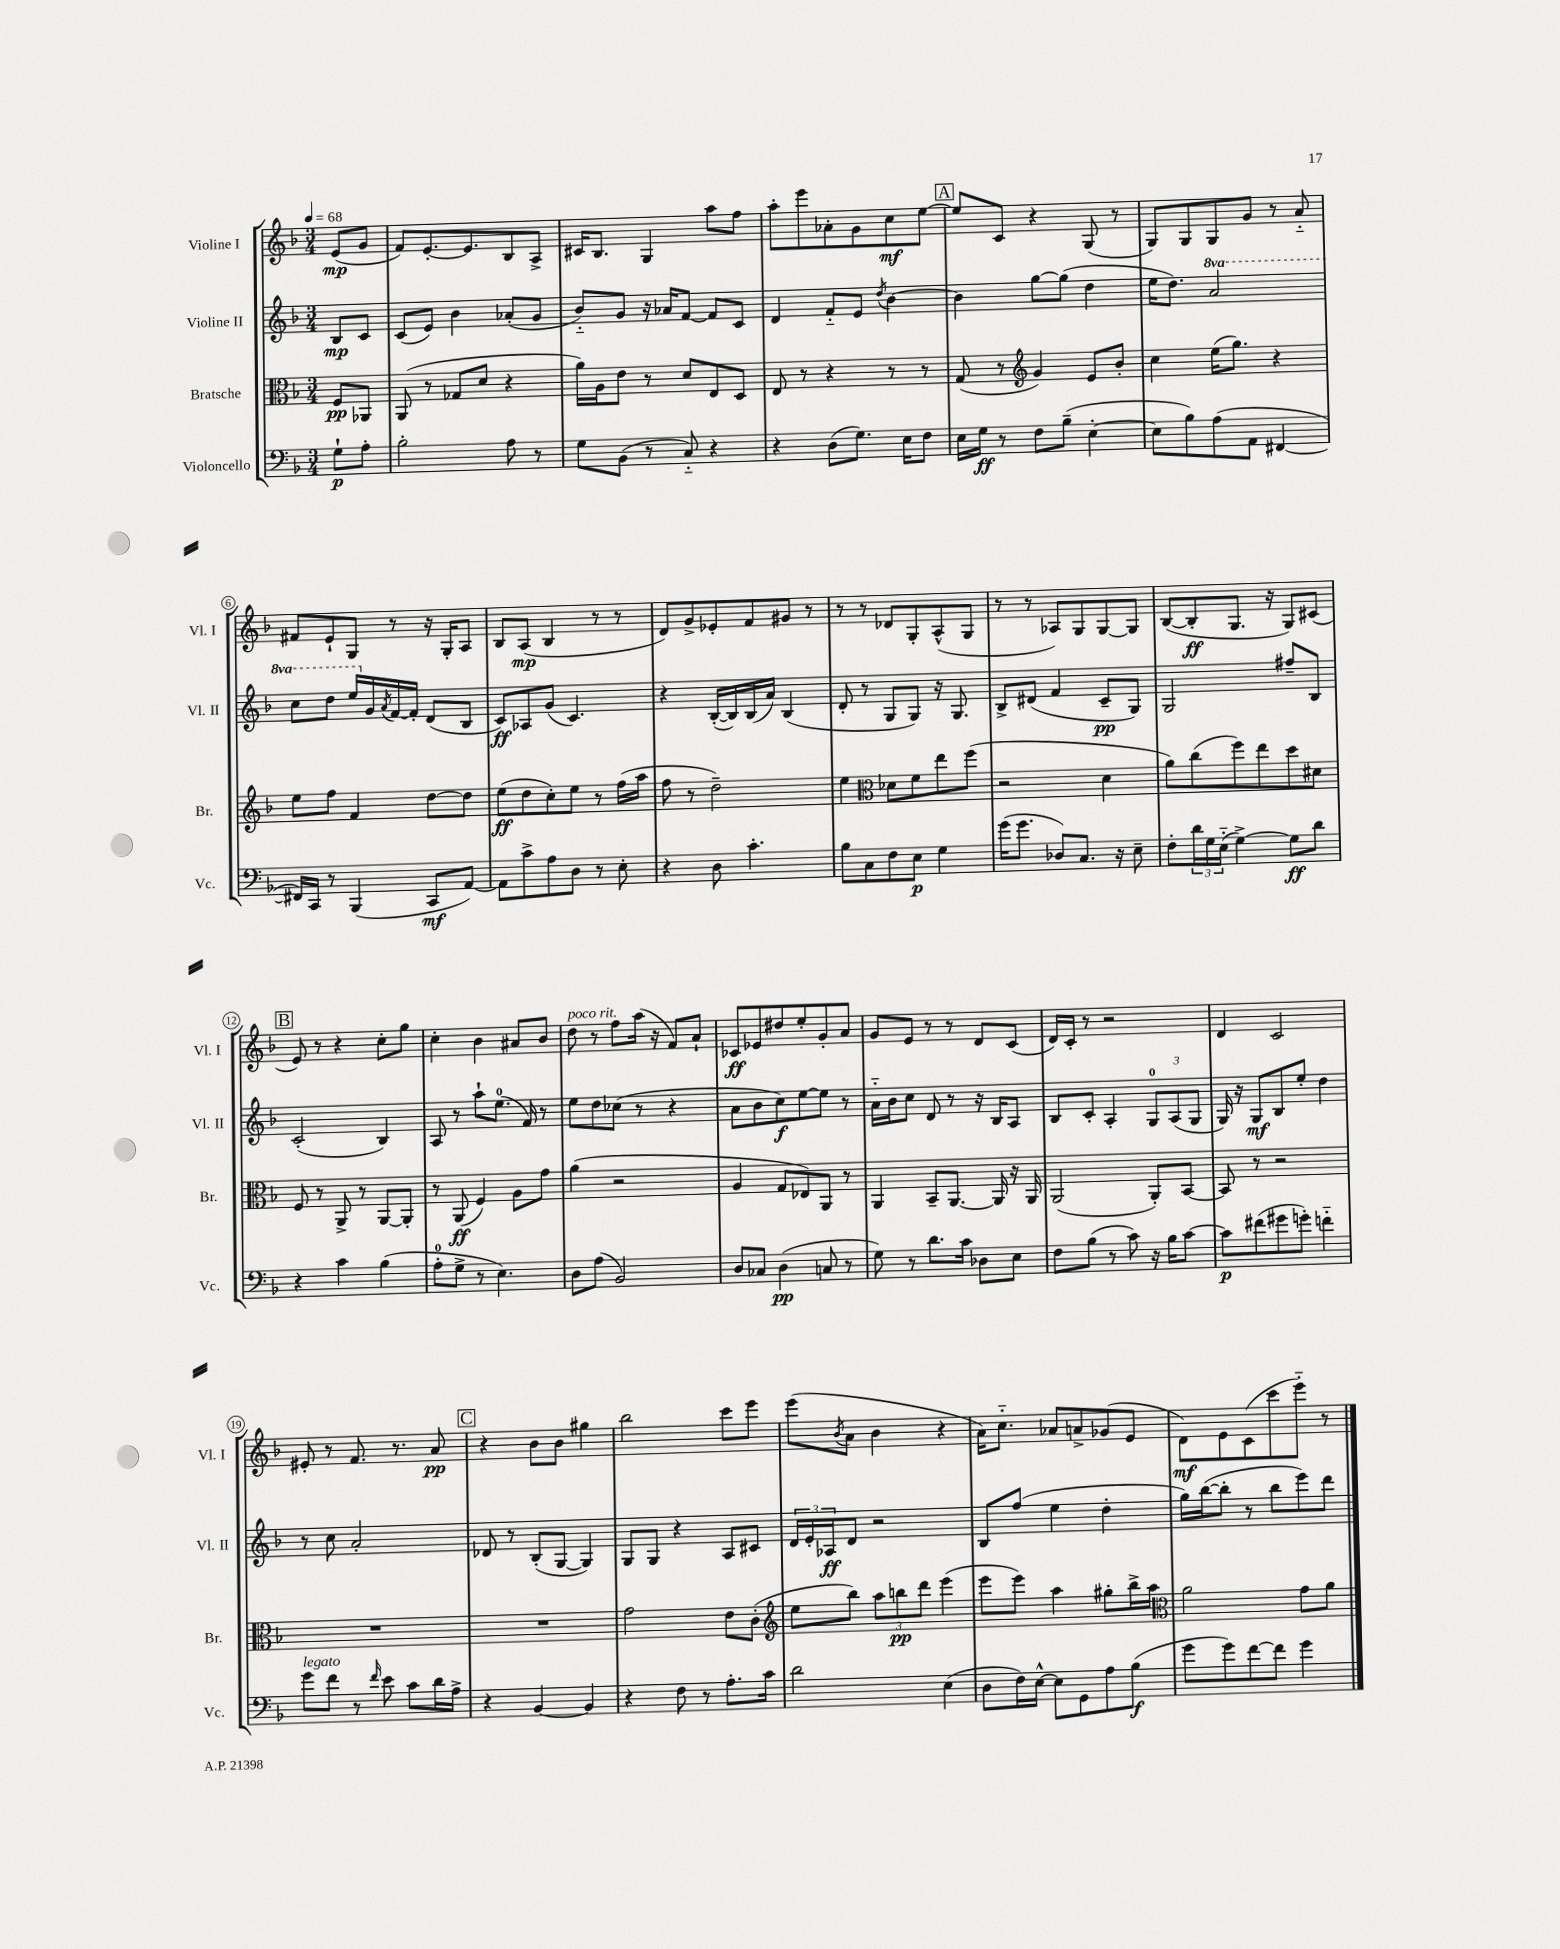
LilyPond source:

<<
\new StaffGroup <<
\new Staff = "s0" \with { instrumentName = "Violine I" shortInstrumentName = "Vl. I" } {
    \clef treble \key f \major \numericTimeSignature \time 3/4 \partial 4 \tempo 4 = 68
    e'8\mp( g'8 |
    f'8) e'8.~-. e'8. bes8 a8-> |
    cis'16 bes8. g4 a''8 f''8 |
    a''8-. e'''8 aes'8-. g'8 c''8\mf e''8~ |
    \mark \markup { \box "A" } e''8 c'8 r4 g8( r8 |
    g8) g8 g8 g'8 r8 a'8-_ |
    fis'8 e'8-! g8 r8 r16 g16-. a8 |
    bes8 a8\mp( bes4 r8 r8 |
    d'8) g'8-> ees'8-. f'8 gis'8 r8 |
    r8 r8 des'8 g8-. a8-^( g8 |
    r8 r8 aes8) g8 g8~ g8 |
    bes8~( bes8-.\ff g8. r16 g8) cis'8( |
    \mark \markup { \box "B" } e'8) r8 r4 c''8-. g''8 |
    c''4-. bes'4 ais'8 bes'8 |
    d''8^\markup { \italic "poco rit." } r8 f''8 a''16( r16 f'8) a'8-! |
    ces'8\ff ees'8 dis''8 e''8-. g'8-. a'8 |
    g'8 e'8 r8 r8 d'8 c'8( |
    d'16) c'16-. r8 r2 |
    d'4 c'2 |
    eis'8-. r8 f'8. r8. a'8\pp |
    \mark \markup { \box "C" } r4 bes'8 bes'8 gis''4 |
    bes''2 c'''8 e'''8 |
    e'''8( \acciaccatura { bes'8 } a'8 bes'4 r4 |
    a'16) c''8.-_ aes'8 a'8-> ges'8( e'8 |
    d'8\mf) e'8 c'8( c'''8 e'''8-_) r8 \bar "|." |
}
\new Staff = "s1" \with { instrumentName = "Violine II" shortInstrumentName = "Vl. II" } {
    \clef treble \key f \major \numericTimeSignature \time 3/4 \set Staff.ottavationMarkups = #ottavation-simple-ordinals \partial 4
    bes8\mp c'8 |
    c'8( e'8) bes'4 aes'8-.( g'8 |
    bes'8-_) g'8 r16 aes'16 f'8~ f'8 c'8 |
    d'4 f'8-_ e'8 \acciaccatura { d''8 } bes'4~ |
    \mark \markup { \box "A" } bes'4 g''8~ g''8( d''4 |
    e''16 d''8.) \ottava #1 a''2 |
    c'''8 d'''8 e'''16 \ottava #0 g'16 \acciaccatura { a'8 } f'16~ f'16-. d'8( bes8 |
    c'8\ff) aes8 g'8( c'4.) |
    r4 bes16~-.( bes16) bes16( a'16) bes4( |
    d'8-. r8 g8 g8) r16 g8. |
    bes8-> dis'8( f'4 c'8--\pp g8) |
    g2 fis''8-- bes8 |
    \mark \markup { \box "B" } c'2-.( bes4) |
    a8 r8 a''8-! e''8.-0( f'16) r8 |
    e''8 d''8 ces''8( r8 r4 |
    a'8 bes'8 c''8\f) e''8~ e''8 r8 |
    a'16-_ bes'16 c''8 d'8 r8 r16 bes16 a8 |
    bes8 c'8-. a4-. \tuplet 3/2 { g8-0 a8( g8 } |
    g16) r16 g8\mf bes8 e''8-. d''4 |
    r8 c''8 a'2-. |
    \mark \markup { \box "C" } des'8 r8 bes8-.( g8~ g4) |
    g8 g8 r4 a8 cis'8 |
    \tuplet 3/2 { d'16 e'16-. aes16\ff } d'8 r2 |
    bes8 f''8( e''4 d''4-. |
    g''16) bes''16~( bes''8-. r8 bes''8 e'''8) d'''8 \bar "|." |
}
\new Staff = "s2" \with { instrumentName = "Bratsche" shortInstrumentName = "Br." } {
    \clef alto \key f \major \numericTimeSignature \time 3/4 \partial 4
    f8\pp aes,8 |
    a,8( r8 ges8 d'8 r4 |
    a'16) a16 e'8 r8 d'8 e8 d8 |
    e8 r8 r4 r8 r8 |
    \mark \markup { \box "A" } g8( r8 \clef treble g'4) e'8 bes'8-. |
    c''4 e''16( g''8.) r4 |
    e''8 f''8 f'4 d''8~ d''8 |
    e''8\ff( d''8 c''8-.) e''8 r8 f''16( a''16 |
    f''8 r8 d''2--) |
    e''4 \clef alto des'8 f'8 e''8 f''8( |
    r2 d'4 |
    a'8) c''8( f''8) e''8 d''8 dis'8 |
    \mark \markup { \box "B" } f8 r8 a,8-> r8 a,8~ a,8-. |
    r8 a,8\ff( f4) a8 g'8 |
    a'4( r2 |
    a4 g8 ees8) a,8 r8 |
    a,4 bes,8-- a,8.~ a,16 r16 a,16 |
    a,2( a,8-.) bes,8~ |
    bes,8 r8 r2 |
    R2. |
    \mark \markup { \box "C" } R2. |
    g'2 e'8 c'8-.( |
    \clef treble e''8 bes''8) \tuplet 3/2 { a''8 b''8\pp d'''8 } e'''4( |
    e'''8 e'''8) a''4 gis''8-. bes''16-> a''16 |
    \clef alto a'2 g'8 a'8 \bar "|." |
}
\new Staff = "s3" \with { instrumentName = "Violoncello" shortInstrumentName = "Vc." } {
    \clef bass \key f \major \numericTimeSignature \time 3/4 \partial 4
    g8-!\p a8-. |
    bes2-. a8 r8 |
    g8 bes,8( r8 c8-_) r4 |
    r4 d8( g8.) e16 f8 |
    \mark \markup { \box "A" } e16 g16\ff r8 f8 bes8--( e4~-. |
    e8 bes8) a8( a,8 fis,4~ |
    fis,16) c,16 r8 bes,,4( c,8\mf a,8~) |
    a,8 c'8-> a8 d8 r8 e8-. |
    r4 d8 c'4.-. |
    bes8 c8 f8 e8\p g4 |
    g'16( g'8. des8) c8. r16 e8-- |
    f8-. \tuplet 3/2 { d'16 g16 e16-_( } g4~->) g8\ff d'8 |
    \mark \markup { \box "B" } r4 c'4 bes4( |
    a8-0-. g8-> r8 e4.) |
    d8 a8( bes,2) |
    d8 ces8 d4\pp( c8 r8 |
    g8) r8 d'8. c'16 des8 e8 |
    f8 bes8( r8 c'8) r16 bes16 c'8~ |
    c'8\p fis'8( gis'8 g'8-.) f'4-_ |
    g'8^\markup { \italic "legato" } f'8 r8 \grace { f'16 } e'8 c'8 d'16 a16-> |
    \mark \markup { \box "C" } r4 bes,4~ bes,4 |
    r4 f8 r8 a8.-. c'16 |
    d'2 e4( |
    d8 f16) e16~-^ e8 g,8 a8 bes8\f( |
    g'8 g'8) f'8~ f'8 g'4 \bar "|." |
}
>>
>>
\layout { \context { \Score \override BarNumber.stencil = #(make-stencil-circler 0.1 0.3 ly:text-interface::print) } }
